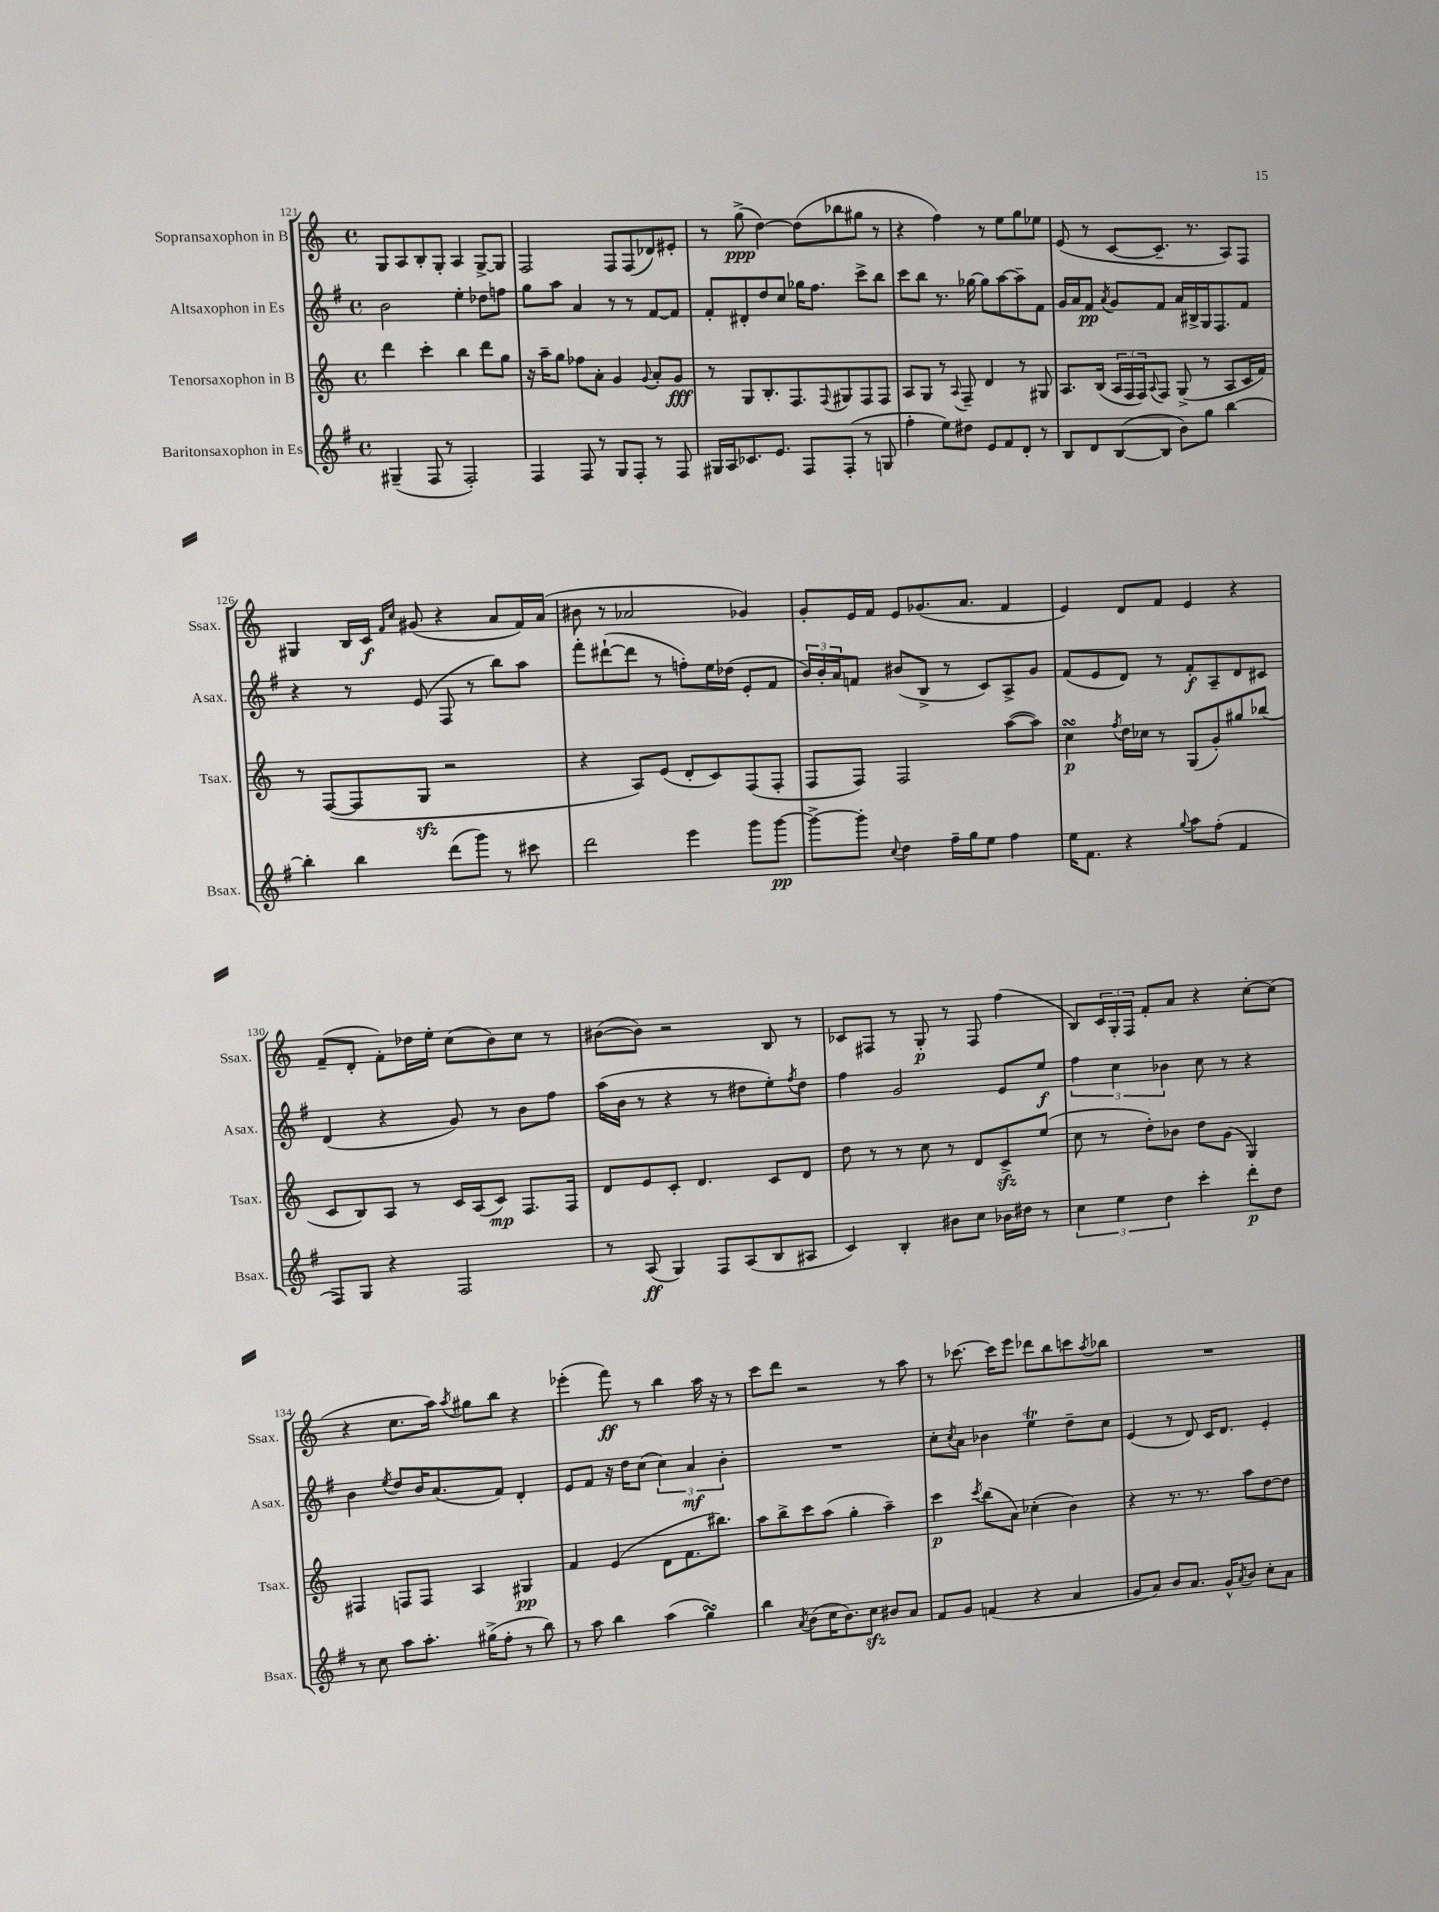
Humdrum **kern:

**kern	**kern	**kern	**kern
*staff4	*staff3	*staff2	*staff1
*clefG2	*clefG2	*clefG2	*clefG2
*k[f#]	*k[]	*k[f#]	*k[]
*M4/4	*M4/4	*M4/4	*M4/4
*met(c)	*met(c)	*met(c)	*met(c)
(4G#~	4ddd	2b	8G
.	.	.	8A
8F#	4ccc'	.	8B'
8r	.	.	8G'
2F#')	4bb	4ee'	4A
.	8ddd	8dd-	[8G^
.	8gg	8ff	8G]
=	=	=	=
4F#	16r	8gg	2F
.	16aa~	.	.
.	8gg	8aa	.
8F#	8ff-	4a	.
8r	8a'	.	.
8G	4g	8r	8F
8F#'	.	8r	(8F
.	8qqg	.	.
8r	8a'	[8f#	8d-)
8F#	8g	8f#]	8e#'
=	=	=	=
16G#	8r	8f#'	8r
16A	.	.	.
8.c-	8G	8d#'	(8gg^
.	8.B'	8dd	[4dd)
8.e	.	.	.
.	.	8cc	.
.	8.F	.	.
8F#	.	16gg-	(8dd]
.	.	8.ff#	.
.	8qqF	.	.
(8F#'	8G#	.	8bb-
8r	8F	8ccc^	8gg#
8G	8F	8bb	8r
=	=	=	=
4ff#'	8A	8ccc	4r
.	8G	8bb	.
8ee)	8r	8.r	4ff)
.	8qqA	.	.
8dd#	8F~	.	.
.	.	[16gg-	.
8e	4d	8gg-]	8r
8f#	.	[8aa	8ee
8d'	8r	8aa~]	8gg
8r	8G#	8f#	8ee-
=	=	=	=
8B	8.A	16g	(8e
.	.	16a	.
8d	.	8f#	8r
.	(16B	.	.
.	.	8qa	.
([8B	24A	8g	[8c
.	24F	.	.
.	24F)	.	.
.	8qqA	.	.
8B]	8F	8f#	8.c~]
8b)	(8G^	16a	.
.	.	16B#^	8.r
8gg	8r	16G	.
.	.	8.F#	.
[4bb	8A	.	8A)
.	16c	8f#	8F
.	16f)	.	.
=	=	=	=
4bb']	8r	4r	4G#
.	([8F	.	.
4bb	8F]	8r	16B
.	.	.	16c
.	.	.	16qqf
.	.	.	16qqcc
.	8G	(8e	(8g#
(8ddd	2r	8F#	4r
8ggg)	.	8r	.
8r	.	8bb)	8a
8ccc#	.	8aa	16f)
.	.	.	(16a
=	=	=	=
2ddd	4r	8fff#'	8b#
.	.	([8ddd#`	8r
.	8A)	8ddd#]	2a-
.	(8e	8r	.
4eee	8d'	8ff')	.
.	8c)	16ee	.
.	.	(16dd-	.
8ggg	(8F	8e'	4g-)
[8ggg	8F'	8f#	.
=	=	=	=
8ggg^_	8F	24b)	8g'
.	.	24b'	.
.	.	24a	.
8ggg']	8F)	8f	16e
.	.	.	16f
8qqcc	.	.	.
4dd	2F	(8b#	8e
.	.	8B^	(8.g-
16ff#~	.	8r	.
16gg	.	.	8.a
8ee	.	8c)	.
4ff#	([8aa	8A^	4f
.	8aa])	8g	.
=	=	=	=
16ee	4cc	(8f#	4e)
8.f#	.	.	.
.	.	8e	.
.	8qff	.	.
4r	16dd	8d)	8d
.	16cc-	.	.
.	8r	8r	8f
8qqgg	.	.	.
8aa	(8G	8f#'	4e
(8ff#'	8g')	8A~	.
4f#	8gg#	8d	4r
.	(8bb-	8c#	.
=	=	=	=
8F#)	8c	(4d	(8f~
8G	8B)	.	8d'
4r	8A	4r	8f')
.	8r	.	16dd-
.	.	.	16ee'
2F#	16c	8g)	(8cc
.	(16A	.	.
.	8c)	8r	8b)
.	8.F	8b	8cc
.	.	8ff#	8r
.	16F	.	.
=	=	=	=
8r	8d	(16aa	([8b#
.	.	16b	.
(8A	8e	8r	8b#])
4G)	8c'	4r	2r
.	4.d	.	.
8F#	.	8r	.
(8A	.	8dd#	.
8B	8c	8ee')	8B
.	.	8qff#	.
8A#	8d	8dd#	8r
=	=	=	=
4c)	8dd	4ff#	8c-
.	8r	.	8F#
4B'	8r	2g	8r
.	8cc	.	8G'
8b#	8r	.	8r
8cc	8d	.	8F#
16b-	8c^	8e	(4ff
16dd#	.	.	.
8r	(8ee	8ee	.
=	=	=	=
6cc	8cc	6ff#	8B)
.	8r	.	24c
6ee	.	6cc	24G'
.	.	.	24F
.	8dd')	.	8f'
6dd	.	6b-	.
.	8b-	.	8a
4ccc'	8dd	8cc	4r
.	(8g	8r	.
8ddd'	4G)	4r	[8cc'
8dd	.	.	(8cc]
=	=	=	=
8r	4F#	4b	4r
8cc	.	.	.
.	.	8qee	.
8aa	8F	8dd	8.cc
8.aa'	8F	16b	.
.	.	(8.a	16aa)
.	.	.	8qaa
.	4A	.	8gg#
(16gg#^	.	.	.
8ff#'	.	8f#)	8bb
8r	4G#	4d'	4r
8bb)	.	.	.
=	=	=	=
8r	4f	8e	(4eee-'
8aa	.	8f#	.
4bb	(4e	16r	8fff)
.	.	16dd	.
.	.	(8cc	8r
(4aa	8d	6cc)	4bb
.	8.f	.	.
.	.	6a	.
4gg)	.	.	16aa
.	8.bb#)	.	16r
.	.	6b'	.
.	.	.	8r
=	=	=	=
4bb	8aa	1r	8ccc
.	8bb^	.	8ddd
8qa	.	.	.
(8b	8ccc	.	2r
16cc	(8aa	.	.
8.b)	.	.	.
.	4gg'	.	.
8cc	.	.	.
8b#	4aa~)	.	8r
8a	.	.	8aa
=	=	=	=
8f#	4ccc	8cc'	8r
.	.	8qcc	.
8g	.	8a	[8.ccc-
.	8qccc	.	.
(4f	(8bb	4b-	.
.	.	.	16ccc-]
.	8a)	.	8eee
4r	(4cc-'	4ee	8ddd-
.	.	.	8bb
4a	4b)	8dd~	8ccc
.	.	.	8qaa
.	.	8cc	8bb-
=	=	=	=
8g	4r	(4e	1r
8a)	.	.	.
8b	8.r	8r	.
8.a	.	8d)	.
.	8.r	.	.
.	.	16c	.
16g^^	.	8.d	.
8qa	.	.	.
8b	8aa	.	.
8cc'	[8dd	4e'	.
8a	8dd]	.	.
==	==	==	==
*-	*-	*-	*-
